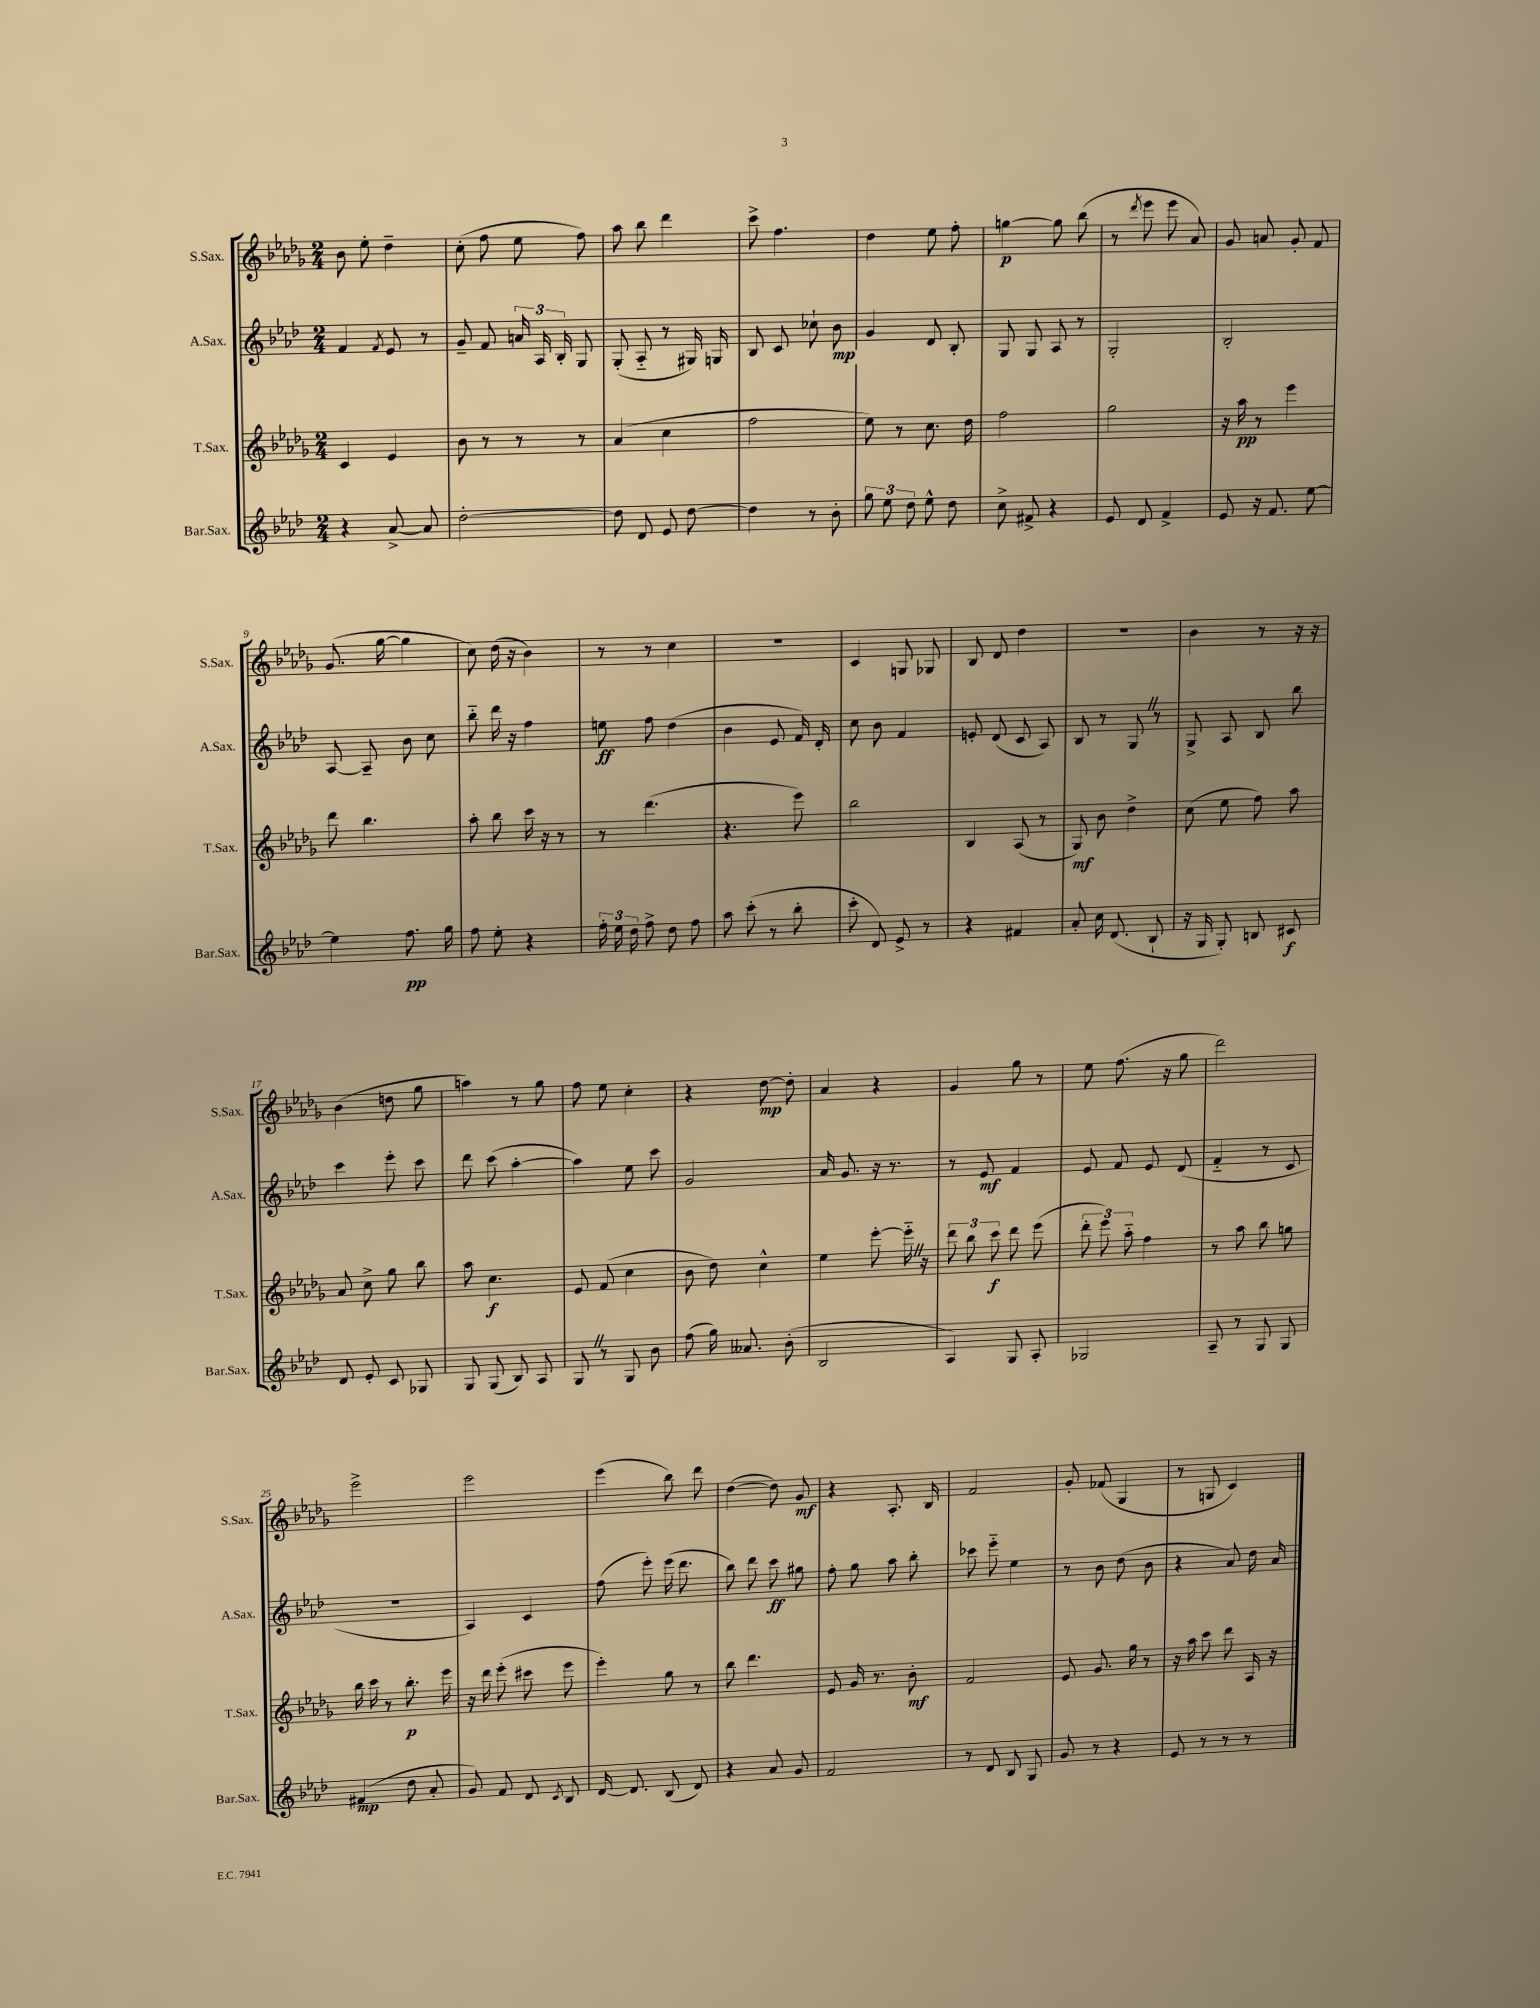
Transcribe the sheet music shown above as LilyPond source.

<<
\new StaffGroup <<
\new Staff = "s0" \with { instrumentName = "S.Sax." shortInstrumentName = "S.Sax." } {
    \clef treble \key des \major \numericTimeSignature \time 2/4
    \autoBeamOff bes'8 ees''8-. des''4-- |
    c''8-.( f''8 ees''8 f''8) |
    aes''8 bes''8 des'''4 |
    c'''8-> f''4. |
    des''4 ees''8 f''8-. |
    g''4~\p g''8 bes''8( |
    r8 \acciaccatura { des'''8 } ees'''8 ees'''8 aes'8) |
    ges'8 a'8 ges'8-. f'8 |
    ges'8.( ges''16~ ges''4 |
    c''8) des''16( r16 bes'4) |
    r8 r8 c''4 |
    R2 |
    c'4 g8 ges8 |
    bes8 des'8 des''4 |
    r2 |
    bes'4 r8 r16 r16 |
    bes'4( d''8 ges''8 |
    a''4) r8 ges''8 |
    f''8 ees''8 c''4-. |
    r4 des''8~\mp des''8-. |
    aes'4 r4 |
    ges'4 ges''8 r8 |
    ees''8 f''8.( r16 ges''8 |
    des'''2) |
    ees'''2-> |
    ees'''2 |
    ees'''4( bes''8) des'''8 |
    des''4~( des''8) ges'8\mf |
    r4 aes8.-. bes16 |
    f'2 |
    ges'8-. fes'8( ges4 |
    r8 g8 c'4) \bar "|." |
}
\new Staff = "s1" \with { instrumentName = "A.Sax." shortInstrumentName = "A.Sax." } {
    \clef treble \key aes \major \numericTimeSignature \time 2/4
    \autoBeamOff f'4 \acciaccatura { f'8 } ees'8 r8 |
    g'8-- f'8 \tuplet 3/2 { a'16 aes16 bes16-. } g8 |
    g8-.( aes8-_ r8 gis16) g16 |
    bes8 c'8 ces''8-! bes'8\mp |
    g'4 des'8 bes8-. |
    g8 g8 aes8 r8 |
    g2-. |
    bes2-. |
    aes8~ aes8-- bes'8 c''8 |
    bes''8-_ des'''16 r16 f''4 |
    e''8\ff f''8 des''4( |
    bes'4 ees'8 f'16) des'16-. |
    c''8 bes'8 f'4 |
    e'8-. des'8( c'8 aes8) |
    bes8 r8 g8 \once \override BreathingSign.text = \markup { \musicglyph "scripts.caesura.straight" } \breathe r8 |
    g8-> aes8 bes8 bes''8 |
    c'''4 ees'''8-. c'''8 |
    des'''8 c'''8( aes''4~-. |
    aes''4) ees''8 c'''8 |
    g'2 |
    aes'16 g'8. r16 r8. |
    r8 ees'8\mf f'4 |
    ees'8 f'8 ees'8 des'8( |
    f'4-_ r8 c'8 |
    r2 |
    aes4) c'4 |
    f''8( ees'''8-.) ees'''16( des'''8. |
    bes''8) des'''8 c'''8\ff gis''8 |
    f''8-. g''8 aes''8 bes''8-. |
    ces'''8 ees'''8-_ ees''4 |
    r8 bes'8 des''8( bes'8 |
    r4 aes'8) des''16 aes'16 \bar "|." |
}
\new Staff = "s2" \with { instrumentName = "T.Sax." shortInstrumentName = "T.Sax." } {
    \clef treble \key des \major \numericTimeSignature \time 2/4
    \autoBeamOff c'4 ees'4 |
    bes'8 r8 r8 r8 |
    aes'4( c''4 |
    f''2 |
    ees''8) r8 c''8. des''16 |
    f''2 |
    ges''2 |
    r16 aes''16\pp r8 ees'''4 |
    des'''8 bes''4. |
    aes''8-. bes''8 c'''16 r16 r8 |
    r8 des'''4.( |
    r4. ees'''8) |
    bes''2 |
    bes4 aes8( r8 |
    ges8\mf) bes'8 des''4-> |
    c''8( ees''8 f''8) aes''8 |
    aes'8 c''8-> ges''8 bes''8 |
    aes''8 c''4.\f |
    ees'8 f'8( c''4 |
    bes'8 des''8) c''4-^ |
    ees''4 ees'''8~-. ees'''16-_ \once \override BreathingSign.text = \markup { \musicglyph "scripts.caesura.straight" } \breathe r16 |
    \tuplet 3/2 { des'''8 bes''8 c'''8\f } des'''8 ees'''8( |
    \tuplet 3/2 { des'''8-. ees'''8) aes''8-_ } f''4 |
    r8 aes''8 bes''8 g''8 |
    bes''16 c'''16 r8 bes''8.-.\p ees'''16 |
    r16 des'''16 ees'''8-.( cis'''8 ees'''8 |
    ees'''4-.) ges''8 r8 |
    bes''8 des'''4. |
    ees'8 ges'16 r8. bes'8-.\mf |
    f'2 |
    ees'8 ges'8. ges''16 r8 |
    r16 aes''16 c'''8 des'''8 aes16 r16 \bar "|." |
}
\new Staff = "s3" \with { instrumentName = "Bar.Sax." shortInstrumentName = "Bar.Sax." } {
    \clef treble \key aes \major \numericTimeSignature \time 2/4
    \autoBeamOff r4 aes'8~-> aes'8 |
    des''2~-. |
    des''8 des'8 ees'8 des''8~ |
    des''4 r8 bes'8-. |
    \tuplet 3/2 { g''8 ees''8 des''8 } ees''8-^ des''8 |
    c''8-> fis'8-> r4 |
    ees'8 des'8 f'4-> |
    ees'8 r16 f'8. ees''8~ |
    ees''4 f''8.\pp g''16 |
    f''8 ees''8-. r4 |
    \tuplet 3/2 { f''16-. ees''16 des''16 } f''8-> des''8 f''8 |
    aes''8 c'''8-.( r8 bes''8-. |
    c'''8-. des'8) ees'8-> r8 |
    r4 fis'4 |
    aes'8-. c''16 des'8.( bes8-! |
    r16 g16 g8-.) b8 cis'8\f |
    des'8 ees'8-. c'8 ges8 |
    g8 g8( bes8) aes8 |
    g8 \once \override BreathingSign.text = \markup { \musicglyph "scripts.caesura.straight" } \breathe r8 g8 bes'8 |
    f''8( g''16) aeses'8. bes'8-.( |
    bes2 |
    aes4) g8 aes8-. |
    ges2 |
    aes8-- r8 g8 g8 |
    fis'4\mp( des''8 aes'8-. |
    g'8) f'8 des'8 \acciaccatura { c'8 } bes8 |
    des'16~ des'8. bes8( des'8) |
    r4 aes'8 g'8 |
    f'2 |
    r8 des'8 bes8 g8 |
    g'8 r8 r4 |
    ees'8 r8 r8 r8 \bar "|." |
}
>>
>>
